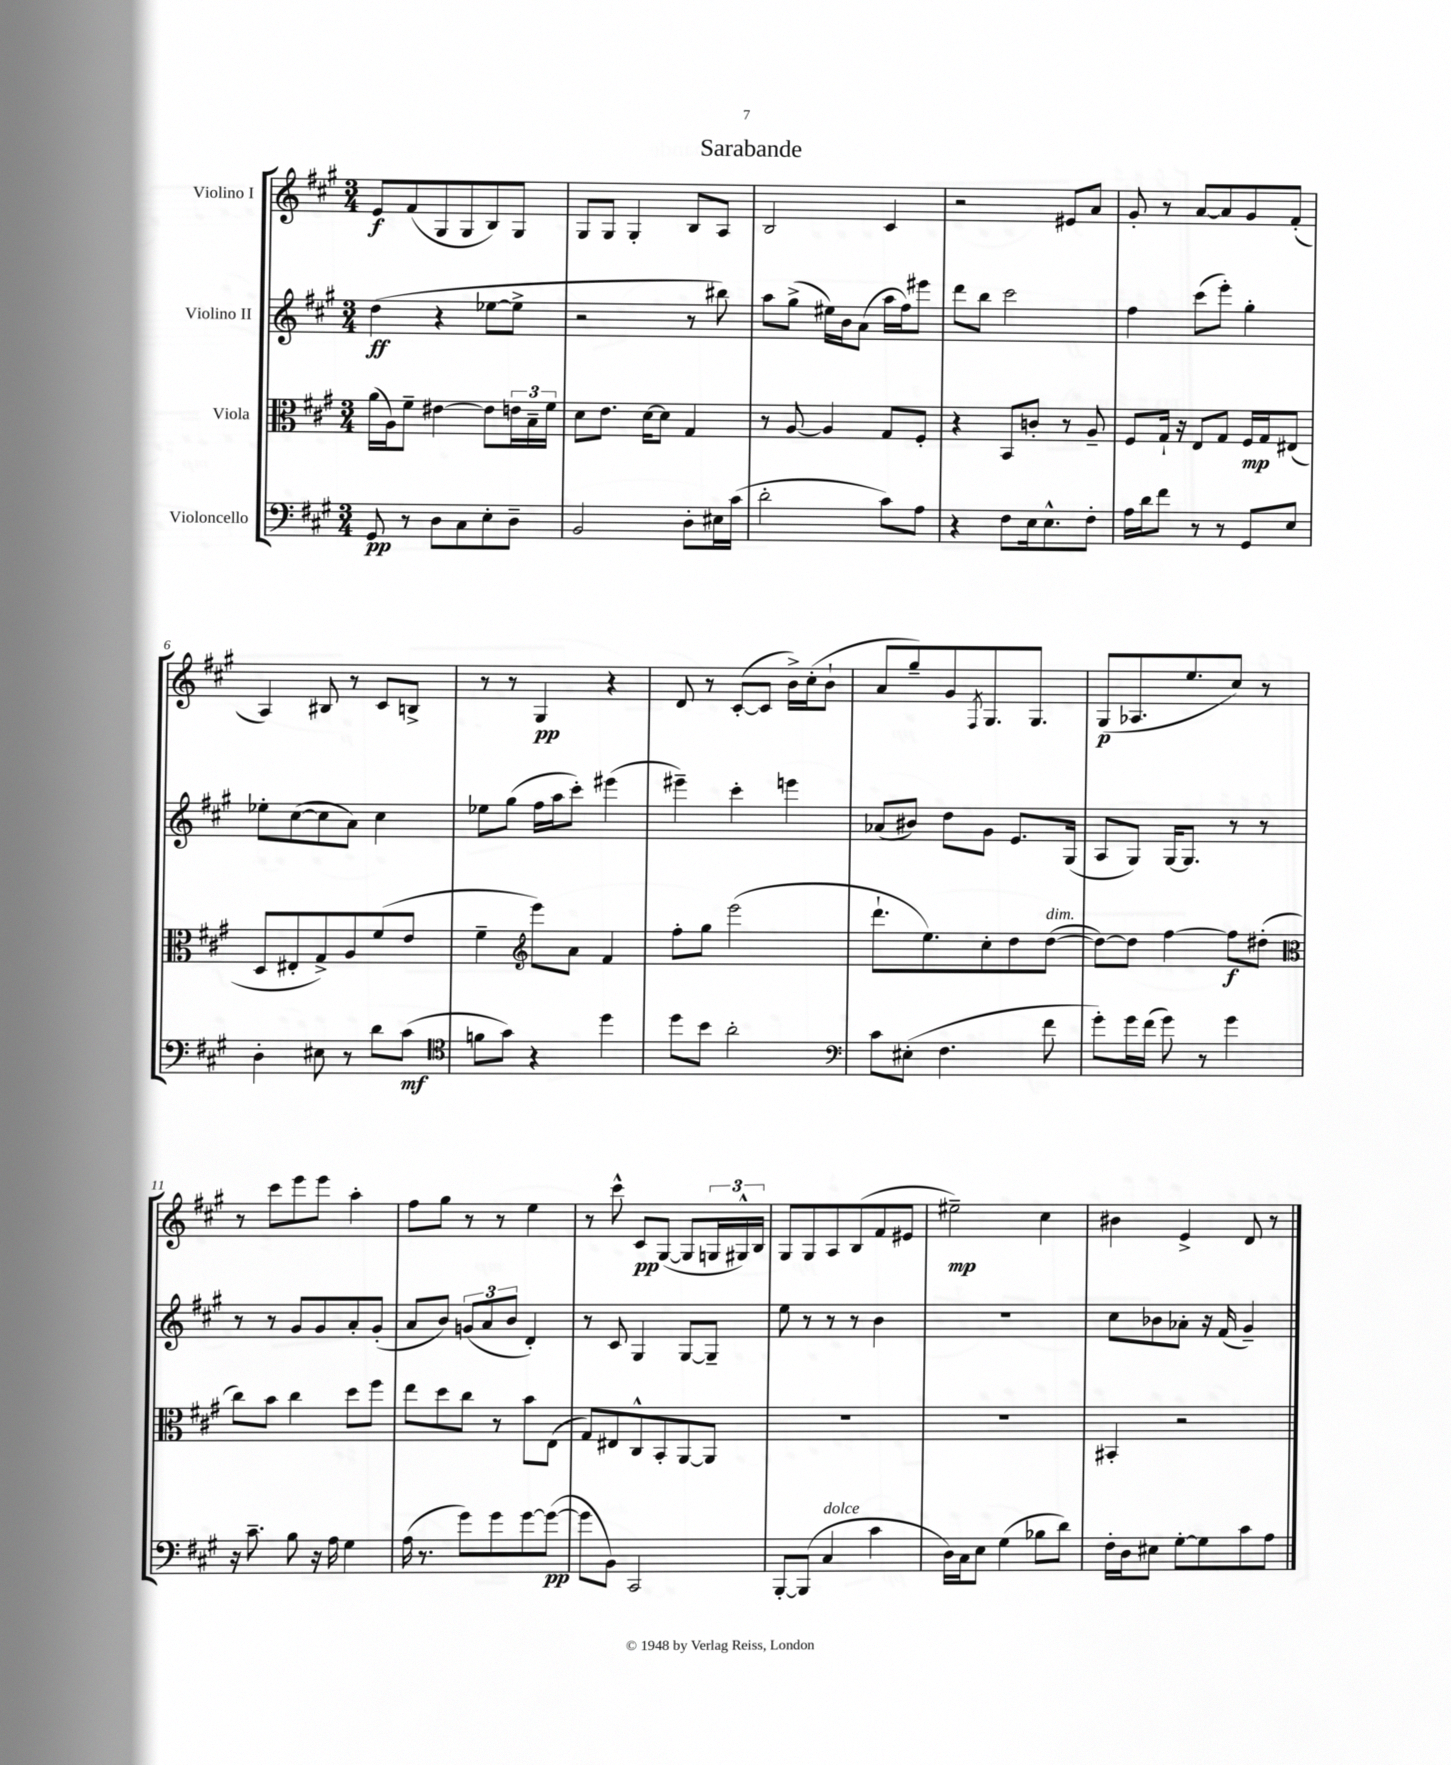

**kern	**kern	**kern	**kern
*staff4	*staff3	*staff2	*staff1
*clefF4	*clefC3	*clefG2	*clefG2
*k[f#c#g#]	*k[f#c#g#]	*k[f#c#g#]	*k[f#c#g#]
*M3/4	*M3/4	*M3/4	*M3/4
8GG#	(16a	(4dd	8e
.	16A)	.	.
8r	8f#~	.	(8f#
8D	[4e#	4r	8G#
8C#	.	.	8G#
8E'	8e#]	[8ee-	8B)
8D~	24e	8ee-^]	8G#
.	24B~	.	.
.	24f#	.	.
=	=	=	=
2BB	8d	2r	8G#
.	8.e	.	8G#
.	.	.	4G#'
.	[16d	.	.
.	8d]	.	.
8D'	4G#	8r	8B
16E#	.	8bb#)	8A
(16c#	.	.	.
=	=	=	=
2d'	8r	8aa	2B
.	[8A	(8gg#^	.
.	4A]	16ee#)	.
.	.	16b	.
.	.	(8a	.
8c#)	8G#	16aa	4c#
.	.	16ff#)	.
8A	8F#'	8eee#	.
=	=	=	=
4r	4r	8ddd	2r
.	.	8bb	.
8F#	8BB	2ccc#	.
16E	8c'	.	.
8.E^^	.	.	.
.	8r	.	8e#
8F#'	8A~	.	8a
=	=	=	=
16A	8F#	4ff#	8g#'
16d	.	.	.
8f#	16G#`	.	8r
.	16r	.	.
8r	8E	(8ccc#	[8a
8r	8G#	8eee')	8a]
8GG#	16F#	4gg#'	8g#
.	16G#	.	.
8E	(8E#	.	(8f#'
=	=	=	=
4D'	8D	8ee-'	4A)
.	8E#'	([8cc#	.
8E#	8G#^)	8cc#]	8B#
8r	8A	8a)	8r
8d	(8f#	4cc#	8c#
(8c#	8e	.	8B^
=	=	=	=
*clefC4	*	*	*
8f	4f#~	8ee-	8r
8g#)	.	(8gg#	8r
*	*clefG2	*	*
4r	8eee)	16ff#	4G#
.	.	16aa	.
.	8a	8ccc#')	.
4dd	4f#	(4eee#	4r
=	=	=	=
8dd	8ff#'	4eee#~)	8d
8b	8gg#	.	8r
2a'	(2eee	4ccc#'	([8c#'
.	.	.	8c#]
.	.	4eee	16b^)
.	.	.	(16cc#'
.	.	.	8b`
=	=	=	=
*clefF4	*	*	*
8c#	8.ddd`	(8a-	8a
(8E#'	.	8b#)	8gg#~)
.	8.ee)	.	.
4.F#	.	8dd	8g#
.	.	.	8qF#
.	8cc#'	8g#	8.G#
.	8dd	8.e	.
.	.	.	8.G#
8f#	([8dd	.	.
.	.	(16G#	.
=	=	=	=
8g#')	8dd_)	8A	(8G#
16g#	8dd]	8G#)	8.A-
(16f#	.	.	.
8g#)	[4ff#	[16G#	.
.	.	8.G#]	8.ee
8r	.	.	.
4g#	8ff#]	8r	8cc#)
.	(8dd#'	8r	8r
=	=	=	=
*	*clefC3	*	*
16r	8cc#)	8r	8r
8.c#~	.	.	.
.	8b	8r	8ccc#
8B	4cc#	8g#	8eee
16r	.	8g#	8eee
16A	.	.	.
4G#	8dd	8a'	4aa'
.	8ff#	(8g#'	.
=	=	=	=
(16A	8ee	8a	8ff#
8.r	.	.	.
.	8dd	8b)	8gg#
8g#)	8cc#	(12g	8r
.	.	12a	.
8g#	8r	.	8r
.	.	12b	.
[8g#	8b	4d')	4ee
(8g#_	(8E	.	.
=	=	=	=
8g#]	8G#)	8r	8r
8BB)	8E#	8c#	8ccc#^^
2CC#	8C#^^	4G#	8c#
.	8BB'	.	([8G#
.	[8AA	[8G#	8G#]
.	8AA]	8G#~]	24G
.	.	.	24G#^^)
.	.	.	24B
=	=	=	=
[8BBB'	2.r	8ee	8G#
(8BBB]	.	8r	8G#
4C#	.	8r	8A
.	.	8r	(8B
4c#	.	4b	8f#
.	.	.	8e#
=	=	=	=
16D)	2.r	2.r	2ee#~)
16C#	.	.	.
8E	.	.	.
(4G#	.	.	.
8B-	.	.	4cc#
8d)	.	.	.
=	=	=	=
16F#'	4BB#'	8cc#	4b#
16D	.	.	.
8E#	.	8b-	.
[8G#'	2r	8a-'	4e^
8G#]	.	16r	.
.	.	(16f#	.
8c#	.	4g#~)	8d
8A	.	.	8r
==	==	==	==
*-	*-	*-	*-
